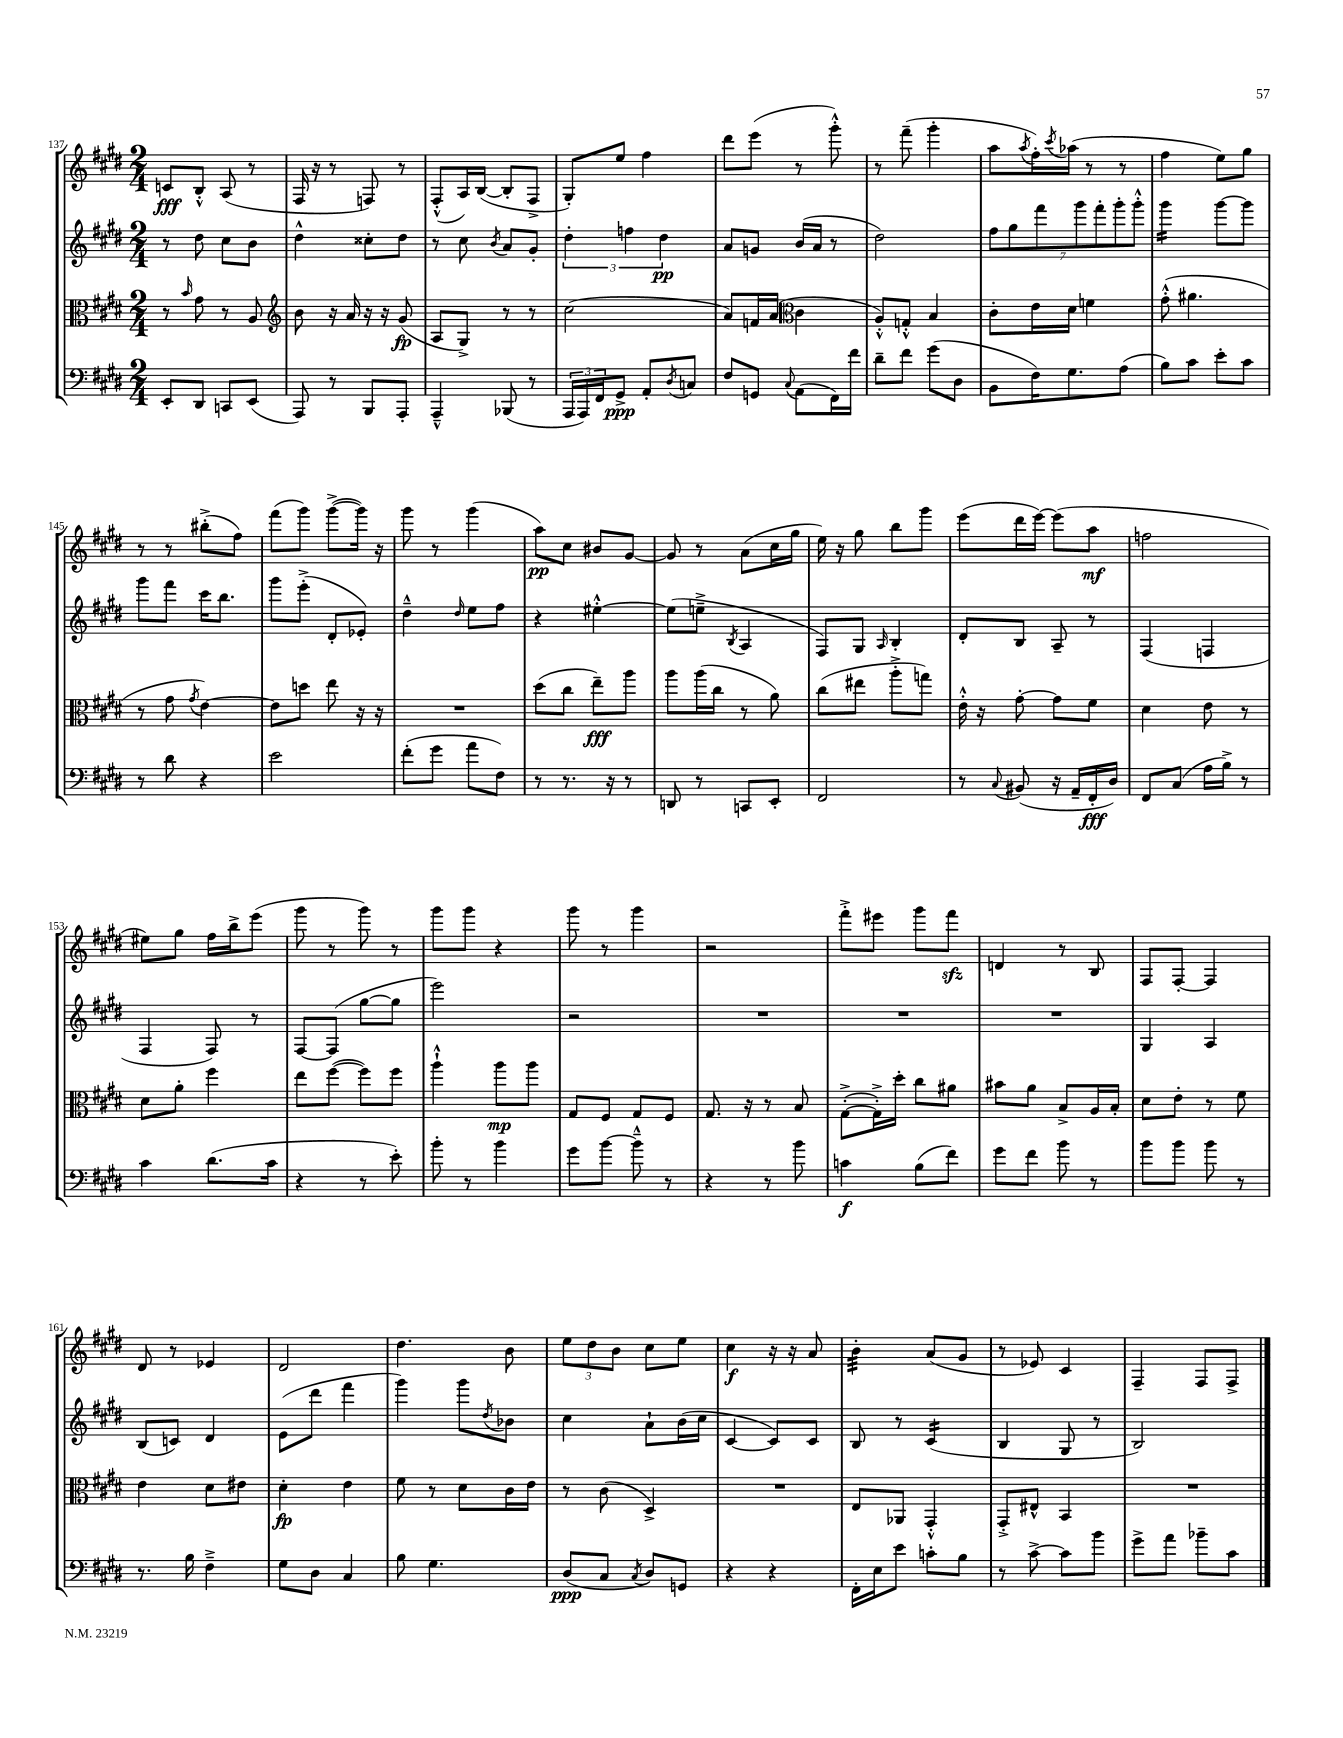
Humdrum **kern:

**kern	**kern	**kern	**kern
*staff4	*staff3	*staff2	*staff1
*clefF4	*clefC3	*clefG2	*clefG2
*k[f#c#g#d#]	*k[f#c#g#d#]	*k[f#c#g#d#]	*k[f#c#g#d#]
*M2/4	*M2/4	*M2/4	*M2/4
8EE'	8r	8r	8c
.	16qqb	.	.
8DD#	8g#	8dd#	8B'^^
8CC	8r	8cc#	(8A
(8EE	8A	8b	8r
=	=	=	=
*	*clefG2	*	*
8AAA)	8b	4dd#^^	16F#
.	.	.	16r
8r	16r	.	8r
.	16a	.	.
8BBB	16r	8cc##'	8F)
.	16r	.	.
8AAA'	(8g#	8dd#	8r
=	=	=	=
4AAA~^^	8A	8r	(8F#'^^
.	8G#^)	8cc#	16A)
.	.	.	([16B
.	.	8qb	.
(8BBB-	8r	8a	8B']
8r	8r	8g#'	8F#^
=	=	=	=
24AAA	(2cc#	6dd#'	8G#')
24AAA)	.	.	.
24FF#	.	.	.
8GG#^	.	.	8ee
.	.	6ff	.
8AA'	.	.	4ff#
.	.	6dd#	.
8qD#	.	.	.
8C	.	.	.
=	=	=	=
8F#	8a)	8a	8ddd#
8GG	16f	8g	(8eee
.	(16a	.	.
*	*clefC3	*	*
8qqC#	.	.	.
(8AA	4c#	(16b	8r
.	.	16a	.
16FF#)	.	8r	8ggg#'^^)
16f#	.	.	.
=	=	=	=
8d#~	8A'^^)	2dd#)	8r
8f#	8G'^^	.	(8fff#~
(8g#	4B	.	4ggg#'
8D#	.	.	.
=	=	=	=
8BB	8c#'	14ff#	8aa
.	.	14gg#	.
.	.	.	8qaa
16F#)	16e	.	16ff#')
.	.	14fff#	.
.	.	.	8qccc#
8.G#	16d#	.	(16aa-
.	.	14ggg#	.
.	4f	.	8r
.	.	14fff#'	.
.	.	14ggg#'	.
(8A	.	.	8r
.	.	14ggg#'^^	.
=	=	=	=
8B)	(8g#'^^	4ggg#	4ff#
8c#	4.a#	.	.
8e'	.	[8ggg#	8ee)
8c#	.	8ggg#]	8gg#
=	=	=	=
8r	8r	8ggg#	8r
8d#	8g#	8fff#	8r
.	8qg#	.	.
4r	[4e)	16ccc#	(8bb#'^
.	.	8.bb	.
.	.	.	8ff#)
=	=	=	=
2e	8e]	8ggg#	(8fff#
.	8dd	(8eee'^	8ggg#)
.	8ee	8d#'	([8ggg#^
.	16r	8e-')	16ggg#])
.	16r	.	16r
=	=	=	=
(8f#'	2r	4dd#~^^	8ggg#
8g#	.	.	8r
.	.	16qqdd#	.
8a	.	8ee	(4ggg#
8F#)	.	8ff#	.
=	=	=	=
8r	(8dd#	4r	8aa)
8.r	8cc#	.	8cc#
.	8ee~)	[4ee#'^^	8b#
16r	.	.	.
8r	8aa	.	[8g#
=	=	=	=
8DD	8aa	(8ee#]	8g#]
8r	(16aa	8ee~^	8r
.	16cc#	.	.
.	.	8qB	.
8CC	8r	4A	(8a
8EE'	8a)	.	16cc#
.	.	.	16gg#
=	=	=	=
2FF#	(8cc#	8F#)	16ee)
.	.	.	16r
.	8ee#	8G#	8gg#
.	.	16qqA	.
.	8aa'^	4B'	8bb
.	8gg)	.	8ggg#
=	=	=	=
8r	16e'^^	8d#'	(8eee
.	16r	.	.
8qqC#	.	.	.
(8BB#	[8g#'	8B	16ddd#
.	.	.	[16eee)
16r	8g#]	8A~	(8eee]
16AA~	.	.	.
16FF#'	8f#	8r	8aa
16D#)	.	.	.
=	=	=	=
8FF#	4d#	(4F#	2ff
(8C#	.	.	.
16A	8e	4F	.
16B^)	.	.	.
8r	8r	.	.
=	=	=	=
4c#	8d#	4F#	8ee#)
.	8a'	.	8gg#
(8.d#	4ff#	8F#)	16ff#
.	.	.	16bb^
.	.	8r	(8eee
16c#	.	.	.
=	=	=	=
4r	8ee	[8F#	8ggg#
.	([8ff#	(8F#]	8r
8r	8ff#])	[8gg#	8ggg#)
8e')	8ff#	8gg#]	8r
=	=	=	=
8b'	4aa`^^	2eee)	8ggg#
8r	.	.	8ggg#
4b	8aa	.	4r
.	8aa	.	.
=	=	=	=
8g#	8G#	2r	8ggg#
[8b	8F#	.	8r
8b~^^]	8G#	.	4ggg#
8r	8F#	.	.
=	=	=	=
4r	8.G#	2r	2r
.	16r	.	.
8r	8r	.	.
8b	8B	.	.
=	=	=	=
4c	([8G#'^	2r	8fff#'^
.	16G#'^])	.	8eee#
.	16dd#'	.	.
(8B	8cc#	.	8ggg#
8f#)	8a#	.	8fff#
=	=	=	=
8g#	8b#	2r	4d
8f#	8a	.	.
8b	8B^	.	8r
8r	16A	.	8B
.	16B'	.	.
=	=	=	=
8b	8d#	4G#	8F#
8b	8e'	.	[8F#'
8b	8r	4A	4F#]
8r	8f#	.	.
=	=	=	=
8.r	4e	(8B	8d#
.	.	8c)	8r
16B	.	.	.
4F#~^	8d#	4d#	4e-
.	8e#	.	.
=	=	=	=
8G#	4d#'	(8e	2d#
8D#	.	8ddd#	.
4C#	4e	4fff#	.
=	=	=	=
8B	8f#	4ggg#)	4.dd#
4.G#	8r	.	.
.	8d#	8ggg#	.
.	.	8qdd#	.
.	16c#	8b-	8b
.	16e	.	.
=	=	=	=
(8D#	8r	4cc#	12ee
.	.	.	12dd#
8C#	(8c#	.	.
.	.	.	12b
8qC#	.	.	.
8D#)	4D#^)	8a`	8cc#
8GG	.	(16b	8ee
.	.	16cc#	.
=	=	=	=
4r	2r	[4c#	4cc#
4r	.	8c#])	16r
.	.	.	16r
.	.	8c#	8a
=	=	=	=
16FF#'	8E	8B	4b'
16E	.	.	.
8e	8AA-	8r	.
8c'	4GG#'^^	(4c#	(8a
8B	.	.	8g#
=	=	=	=
8r	8GG#'^	4B	8r
[8c#^	8E#^^	.	8e-)
8c#]	4BB	8G#	4c#
8b	.	8r	.
=	=	=	=
8g#^	2r	2B)	4F#~
8a	.	.	.
8b-~	.	.	8F#
8c#	.	.	8F#^
==	==	==	==
*-	*-	*-	*-
